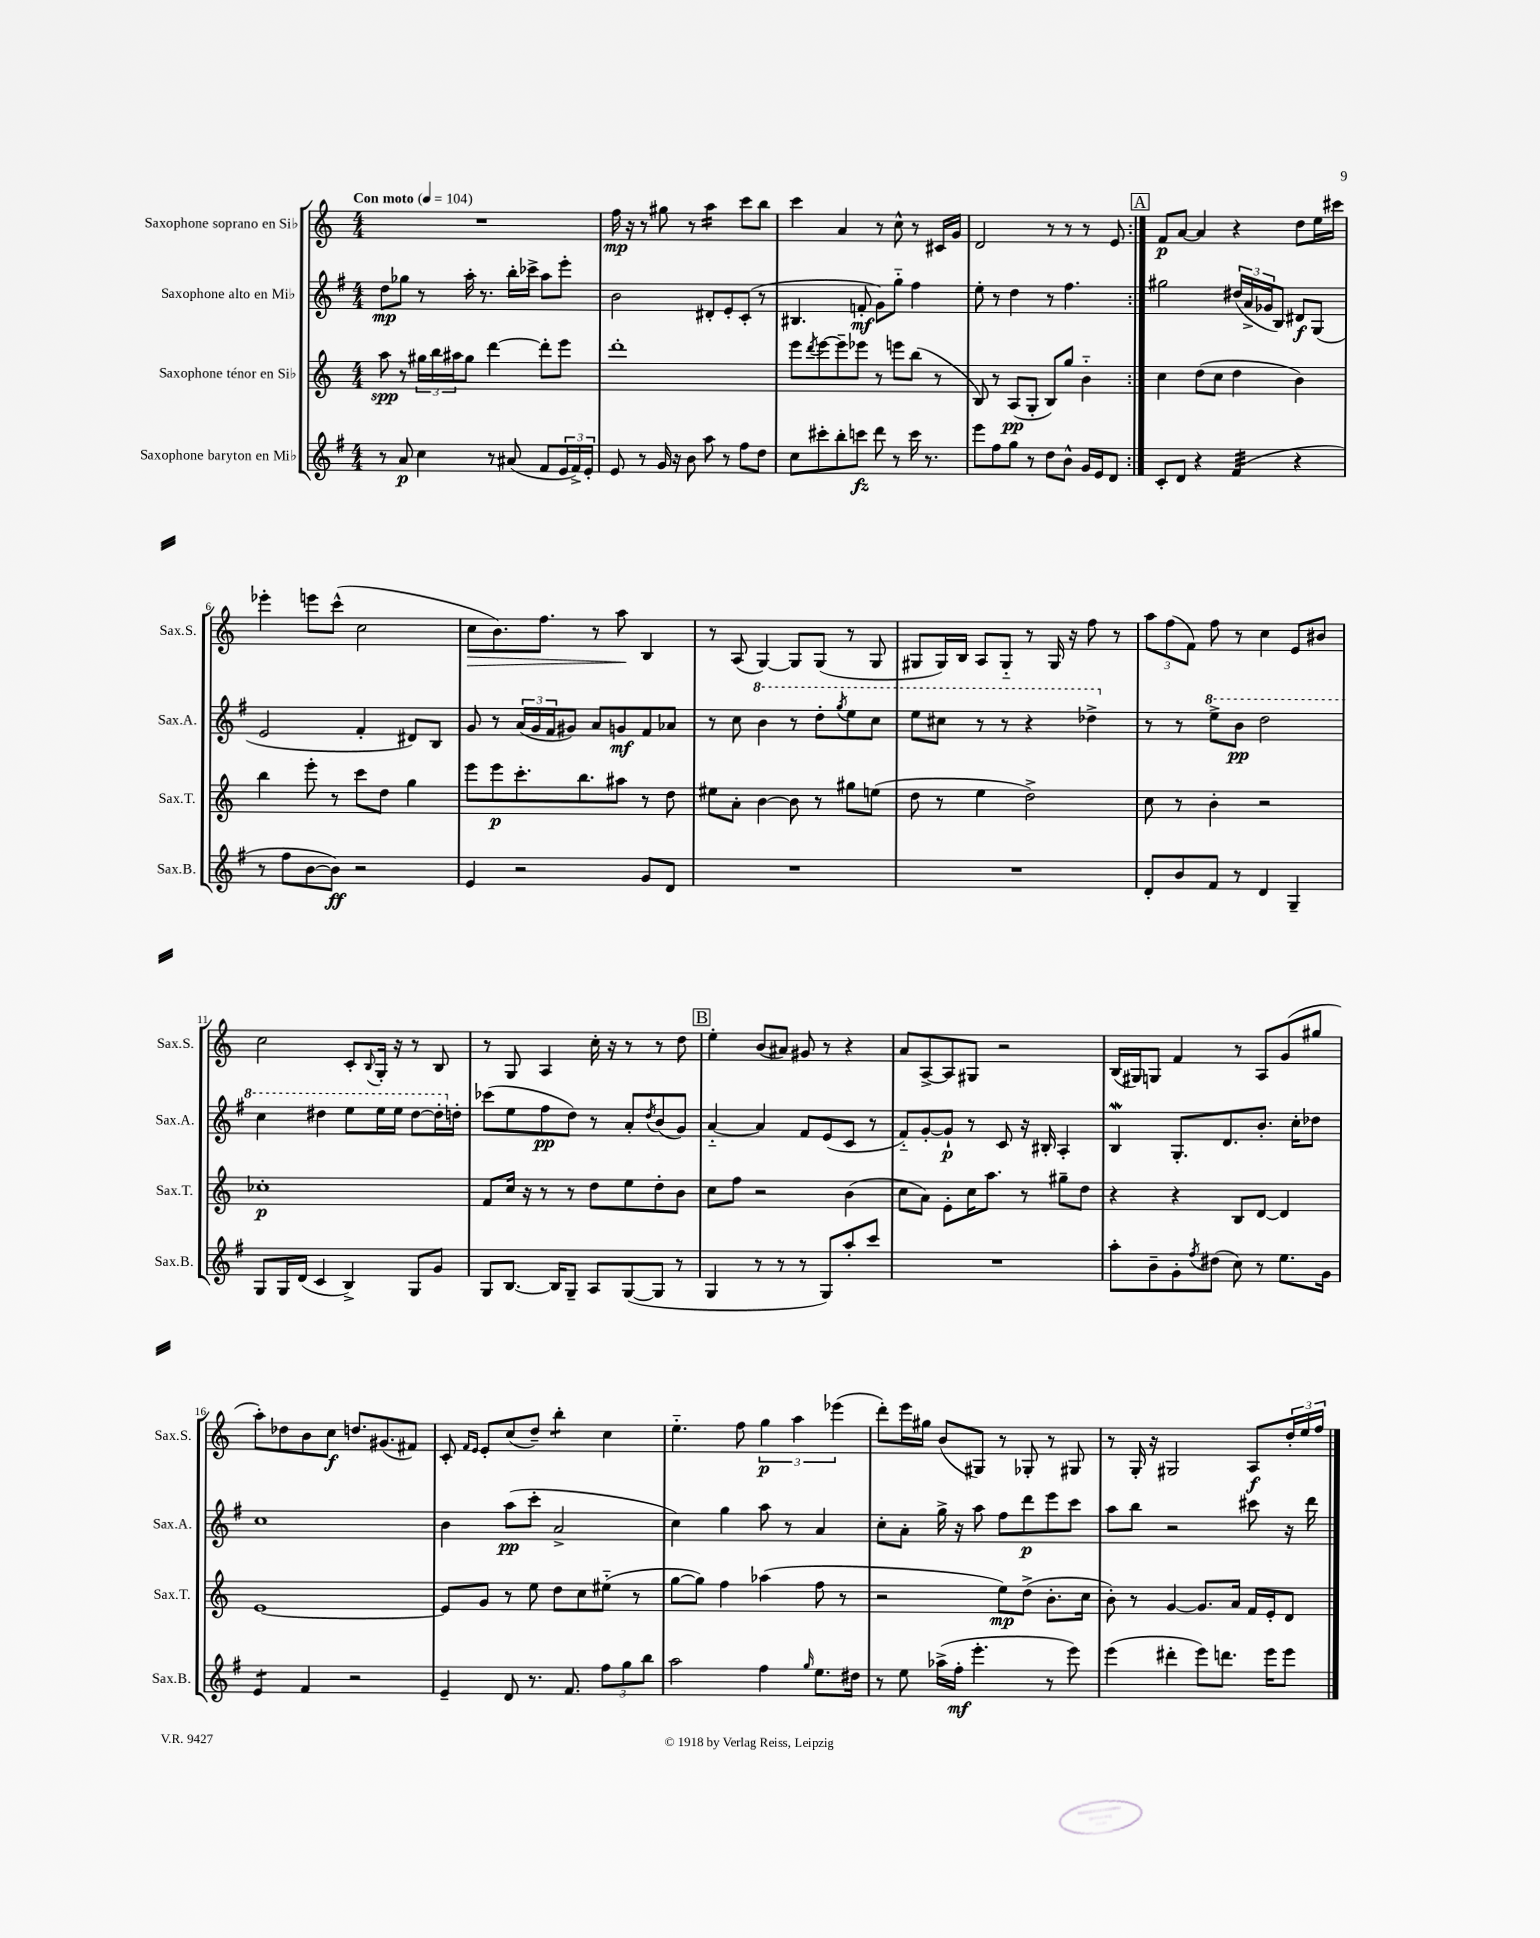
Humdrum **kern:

**kern	**kern	**kern	**kern
*staff4	*staff3	*staff2	*staff1
*clefG2	*clefG2	*clefG2	*clefG2
*k[f#]	*k[]	*k[f#]	*k[]
*M4/4	*M4/4	*M4/4	*M4/4
*MM104	*MM104	*MM104	*MM104
8r	8aa\	8dd\L	1r
8a/	8r	8gg-\J	.
4cc\	24gg#\LL	8r	.
.	24bb\	.	.
.	24aa#\J	.	.
.	8gg#\J	16aa'\	.
.	.	8.r	.
8r	[4ddd\	.	.
(8a#/	.	16bb'\LL	.
.	.	16ccc-^\JJ	.
8f#/L	8ddd'\]L	8aa\L	.
24e/L	8eee\J	8eee'\J	.
24f#^/)	.	.	.
24e'/JJ	.	.	.
=	=	=	=
8e/	1ddd'	2b\	16ff\
.	.	.	16r
8r	.	.	8r
16g/	.	.	8gg#\
16r	.	.	.
8b\	.	.	8r
8aa\	.	8d#'/L	4aa\
8r	.	8e'/	.
8ff#\L	.	(8c'/J	8ccc\L
8dd\J	.	8r	8bb\J
=	=	=	=
8cc\L	8eee\L	4.B#/	4ccc\
.	8qddd/	.	.
8ccc#'\	[8eee\	.	.
8bb'\	8eee~\]	.	4a/
8ccc\J	8eee-\J	8f'/	.
8ddd\	8r	8g\L)	8r
8r	8eee\L	8gg'~\J	8cc^^\
16ccc\	(8bb\J	4ff#\	8r
8.r	.	.	.
.	8r	.	16c#/LL
.	.	.	16g/JJ
=	=	=	=
8eee\L	8B/)	8ee'\	2d/
8ff#\	8r	8r	.
8gg\J	(8A/L	4dd\	.
8r	8G'/J	.	.
8dd\L	8B/L)	8r	8r
8b^^\J	8gg/J	4.ff#\	8r
16g/LL	4b'~\	.	8r
16e/J	.	.	.
8d/J	.	.	8e/
=:|!	=:|!	=:|!	=:|!
8c'/L	4cc\	2gg#\	8f/L
8d/J	.	.	[8a/J
4r	(8dd\L	.	4a/]
.	8cc\J	.	.
(4f#/	4dd\	(24dd#/LL	4r
.	.	24a^/	.
.	.	24g-/J	.
.	.	8B/J)	.
4r	4b\)	8d#/L	8dd\L
.	.	(8G/J	16ee\L
.	.	.	16ccc#\JJ
=	=	=	=
8r	4bb\	2e/	4eee-'\
8ff#\L	.	.	.
[8b\	8eee'\	.	8eee\L
8b\]J)	8r	.	(8ccc^^\J
2r	8ccc\L	4f#'/	2cc\
.	8dd\J	.	.
.	4gg\	8d#/L)	.
.	.	8B/J	.
=	=	=	=
4e/	8eee\L	8g/	8cc\L
.	8eee\	8r	8.b\)
2r	8.ccc'\	(24a/LL	.
.	.	24g/	.
.	.	.	8.ff\J
.	.	24f#/J	.
.	.	8g#/J)	.
.	8.bb\	.	.
.	.	8a/L	8r
.	8aa#\J	8g/	8aa\
8g/L	8r	8f#/	4B/
8d/J	8dd\	8a-/J	.
=	=	=	=
1r	8ee#\L	8r	8r
.	8a'\J	8cc\	(8A/
.	[4b\	4bb\	[4G/)
.	8b\]	8r	8G/]L
.	8r	8ddd'\L	(8G/J
.	.	8qggg/	.
.	8gg#\L	8eee\	8r
.	(8ee\J	8ccc\J	8G/
=	=	=	=
1r	8dd\	8eee\L	8G#/L
.	8r	8ccc#\J	16G#/L)
.	.	.	16B/JJ
.	4ee\	8r	8A/L
.	.	8r	8G#'~/J
.	2dd^\)	4r	8r
.	.	.	16G#/
.	.	.	16r
.	.	4ddd-^\	8ff\
.	.	.	8r
=	=	=	=
8d'/L	8cc\	8r	12aa\L
.	.	.	(12ff\
8b/	8r	8r	.
.	.	.	12f\J)
8f#/J	4b'\	8eee^\L	8ff\
8r	.	8bb\J	8r
4d/	2r	2ddd\	4cc\
4G~/	.	.	8e/L
.	.	.	8b#/J
=	=	=	=
8G/L	1cc-'	4ccc\	2cc\
16G/L	.	.	.
(16d/JJ	.	.	.
4c/	.	4ddd#\	.
4B^/)	.	8eee\L	8c'/L
.	.	.	8qqB/
.	.	16eee\L	16G'/Jk
.	.	16eee\JJ	16r
8G/L	.	[8ddd#\L	8r
8g/J	.	16ddd#'\]L	8B/
.	.	16dd'\JJ	.
=	=	=	=
8G/L	8f/L	(8ccc-\L	8r
[8.B/J	16cc/Jk	8ee\	8G/
.	16r	.	.
.	8r	8ff#\	4A/
16B/]LK	.	.	.
8G~/J	8r	8dd\J)	.
8A/L	8dd\L	8r	16cc'\
.	.	.	16r
([8G/	8ee\	8a'/L	8r
.	.	8qdd/	.
8G/]J	8dd'\	(8b/	8r
8r	8b\J	8g/J)	8dd\
=	=	=	=
4G/	8cc\L	[4a'~/	4ee'\
.	8ff\J	.	.
8r	2r	4a/]	(8b/L
8r	.	.	8a#/J)
8r	.	8f#/L	8g#/
8G/L)	.	(8e/	8r
8aa'/	(4b\	8c/J	4r
8ccc/J	.	8r	.
=	=	=	=
1r	8cc\L	8f#'~/L)	8a/L
.	8a\J)	[8g'/	[8A^/
.	8e'\L	8g`/]J	8A/]
.	16cc\K	8r	8G#/J
.	8.aa\J	.	.
.	.	8c/	2r
.	8r	16r	.
.	.	16B#'/	.
.	8gg#~\L	4A'/	.
.	8dd\J	.	.
=	=	=	=
8aa'\L	4r	4B/	(16B/LL
.	.	.	16G#/J)
8b~\	.	.	8G/J
8g'\	4r	8.G'/L	4f/
8qff#/	.	.	.
(8dd#\J	.	.	.
.	.	8.d/	.
8cc\)	8B/L	.	8r
8r	[8d/J	8.b'/J	8A/L
8.ee\L	4d/]	.	(8g/
.	.	16cc'\LK	.
.	.	8dd-\J	8gg#/J
16g\Jk	.	.	.
=	=	=	=
4e/	[1e	1cc	8aa'\L)
.	.	.	8dd-\
4f#/	.	.	8b\
.	.	.	8cc\J
2r	.	.	8.dd/L
.	.	.	(8.g#/
.	.	.	8f#/J)
=	=	=	=
4e~/	8e/]L	4b\	8c'/
.	.	.	16qqf/LL
.	.	.	16qqe/JJ
.	8g/J	.	8e'/L
8d/	8r	(8aa\L	(8cc/
8.r	8ee\	8ccc'\J	8dd~/J)
.	8dd\L	2a^/	4bb'\
8.f#/	.	.	.
.	8cc\	.	.
12ff#\L	(8ee#'~\J	.	4cc\
12gg\	.	.	.
.	8r	.	.
12bb\J	.	.	.
=	=	=	=
2aa\	[8gg\L	4cc\)	4.ee'~\
.	8gg\]J)	.	.
.	4ff\	4gg\	.
.	.	.	8ff\
4ff#\	(4aa-\	8aa\	6gg\
.	.	8r	.
.	.	.	6aa\
16qqgg/	.	.	.
8.ee\L	8ff\	4a/	.
.	.	.	(6eee-\
.	8r	.	.
16dd#\Jk	.	.	.
=	=	=	=
8r	2r	8cc'\L	8ddd'\L)
8ee\	.	8a'\J	16eee\L
.	.	.	16gg#\JJ
(16aa-^\LL	.	16gg^\	(8b/L
16ff#'\JJ	.	16r	.
4.eee'\	.	8aa\	8G#/J)
.	8ee\L)	8ff#\L	8r
.	(8dd^\J	8ddd\	8G-'/
8r	8.b'\L	8eee\	8r
8eee\)	.	8ccc\J	8G#/
.	16cc\Jk	.	.
=	=	=	=
(4eee\	8b'\)	8aa\L	8r
.	8r	8bb\J	16G'/
.	.	.	16r
4ddd#'\	[4g/	2r	2G#/
8eee\L)	8.g/]L	.	.
8.ddd\J	.	.	.
.	16a/Jk	.	.
.	16f/LL	8ccc#\	8A/L
16eee\LK	16e'/J	.	.
8eee\J	8d/J	16r	24dd'/L
.	.	.	24ee/
.	.	16ddd\	.
.	.	.	24ff/JJ
==	==	==	==
*-	*-	*-	*-
